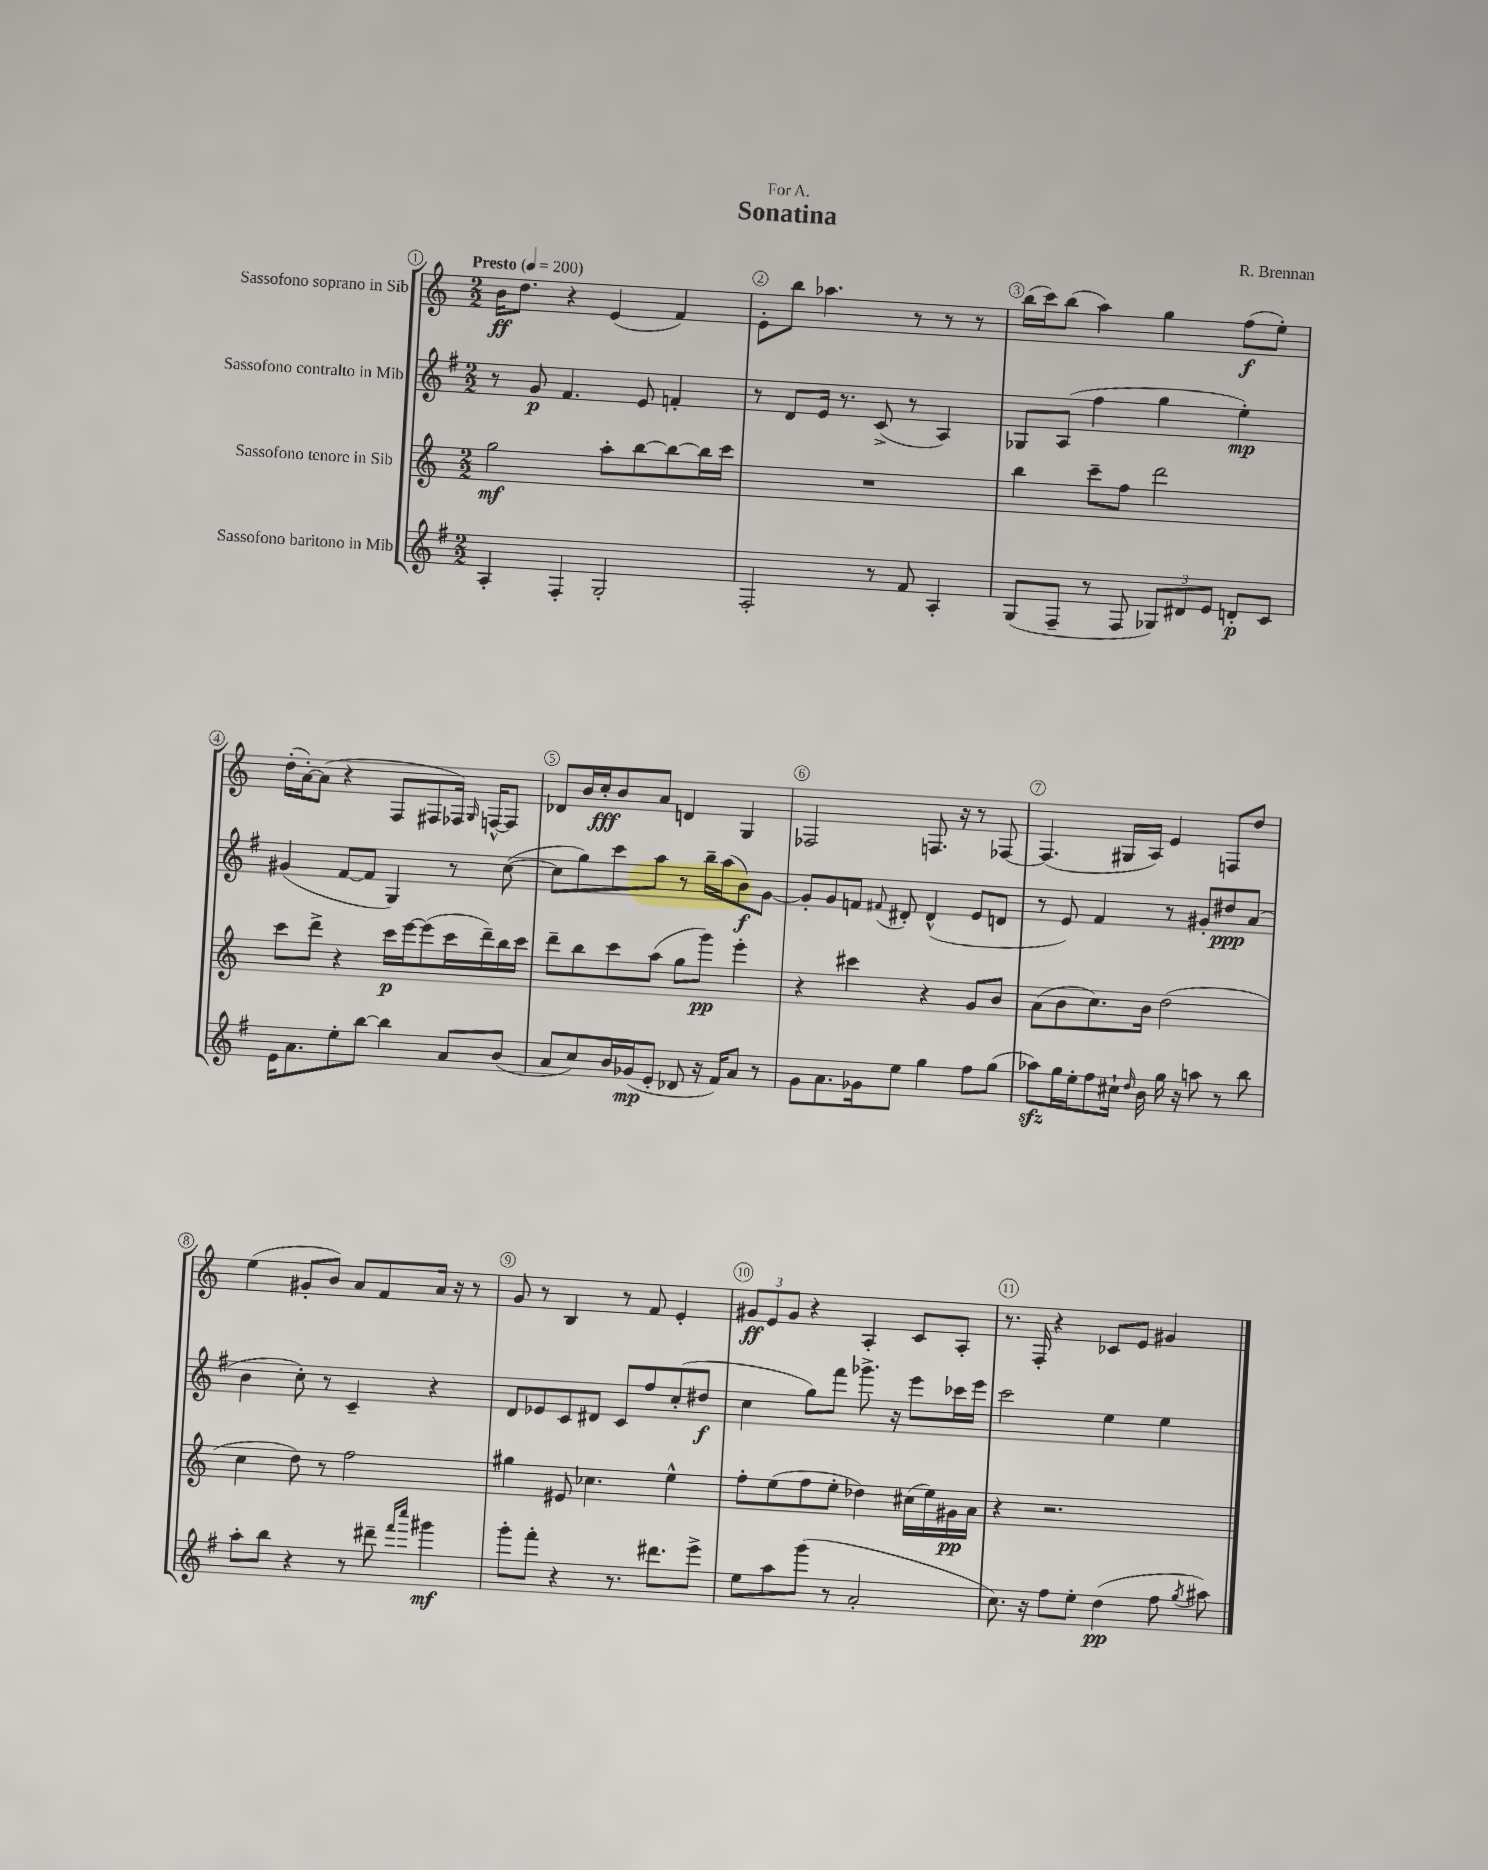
\header { title = "Sonatina" composer = "R. Brennan" dedication = "For A." }
<<
\new StaffGroup <<
\new Staff = "s0" \with { instrumentName = "Sassofono soprano in Sib" } {
    \clef treble \key c \major \numericTimeSignature \time 2/2 \tempo "Presto" 4 = 200
    \autoBeamOff b'16[\ff d''8.] r4 e'4( f'4) |
    e'8[-. b''8] aes''4. r8 r8 r8 |
    b''16[( c'''16) b''8]( a''4) g''4 f''8[\f( e''8]-.) |
    d''16[-.( a'16~-.) a'8]( r4 f8[ fis8 fes16]) \grace { g16 } f16[~-^ f8] |
    des'8[ b'16 c''16-.\fff b'8 a'8] d'4 g4 |
    fes2 f8. r16 r8 fes8~ |
    fes4.( gis16[ a16]) e'4 f8[ d''8] |
    e''4( gis'8[-. b'8]) a'8[ f'8 a'16] r16 r8 |
    g'8 r8 b4 r8 f'8 e'4-. |
    \tuplet 3/2 { gis'8[\ff e'8 gis'8] } r4 a4-. c'8[ a8]-. |
    r8. f16-. r4 ces'8[ e'8] gis'4 \bar "|." |
}
\new Staff = "s1" \with { instrumentName = "Sassofono contralto in Mib" } {
    \clef treble \key g \major \numericTimeSignature \time 2/2
    \autoBeamOff r8 g'8\p fis'4. e'8 f'4-. |
    r8 d'8[ e'16] r8. c'8->( r8 a4) |
    ges8[ a8]( fis''4 g''4 e''4-.\mp) |
    gis'4( fis'8[~ fis'8] g4) r8 c''8~( |
    c''8[ g''8) c'''8 a''8] r8 b''16[-- a''16( b'8\f) g'8]~ |
    g'8[-. g'8 f'8] \appoggiatura { fis'8 } dis'8-. dis'4-^( e'8[ d'8] |
    r8 e'8) fis'4 r8 gis'8[-. dis''8\ppp a'8]( |
    b'4 c''8-.) r8 c'4-- r4 |
    d'8[ ees'8 c'8 dis'8] c'8[ fis''8 c''8-.( dis''8]\f |
    c''4 g''8[) fis'''8] ges'''8.-> r16 e'''8[ ces'''16 e'''16] |
    c'''2 e''4 e''4 \bar "|." |
}
\new Staff = "s2" \with { instrumentName = "Sassofono tenore in Sib" } {
    \clef treble \key c \major \numericTimeSignature \time 2/2
    \autoBeamOff g''2\mf a''8[-. b''8~ b''8~ b''16 c'''16] |
    R1 |
    b''4 c'''8[-- f''8] d'''2 |
    c'''8[ d'''8]-> r4 c'''16[\p e'''16~ e'''8( c'''16 d'''16--) b''16 c'''16] |
    d'''8[-- b''8 c'''8 a''8]( g''8[ g'''8]\pp) e'''4-. |
    r4 cis'''4 r4 g'8[ b'8] |
    a'8[( b'8 c''8.) b'16] d''2( |
    c''4 d''8) r8 f''2 |
    gis''4 eis'8 ces''4. e''4-^ |
    f''8[-. e''8( f''8 e''8]-. des''4) cis''16[( e''16) gis'16\pp a'16] |
    r4 r2. \bar "|." |
}
\new Staff = "s3" \with { instrumentName = "Sassofono baritono in Mib" } {
    \clef treble \key g \major \numericTimeSignature \time 2/2
    \autoBeamOff a4-. fis4-. g2-. |
    fis2-. r8 fis'8 a4-. |
    g8[( fis8]-- r8 fis8 \tuplet 3/2 { ges8[) dis'8 e'8] } d'8[-.\p c'8] |
    e'16[ a'8. e''8-. b''8]~ b''4 a'8[ b'8]( |
    a'8[ c''8) b'16 ges'16\mp( e'8]-. des'8 r16 fis'16[) a'8] r8 |
    g'8[ a'8. ges'16 e''8] g''4 fis''8[ g''8]( |
    aes''8[\sfz) g''16 e''16-. fis''8 cis''16]-! \grace { d''16 } b'16 g''16 r16 a''8 r8 b''8 |
    a''8[-. b''8] r4 r8 dis'''8-- \grace { fis'''16[ c''''16] } gis'''4\mf |
    g'''8[-. fis'''8]-. r4 r8. dis'''8.[ e'''8]-> |
    e''8[ a''8 g'''8]( r8 a'2-. |
    c''8.) r16 fis''8[ e''8]-. d''4\pp( fis''8 \acciaccatura { g''8 } ais''8) \bar "|." |
}
>>
>>
\layout { \context { \Score \override BarNumber.break-visibility = ##(#f #t #t) barNumberVisibility = #all-bar-numbers-visible \override BarNumber.stencil = #(make-stencil-circler 0.1 0.3 ly:text-interface::print) } }
